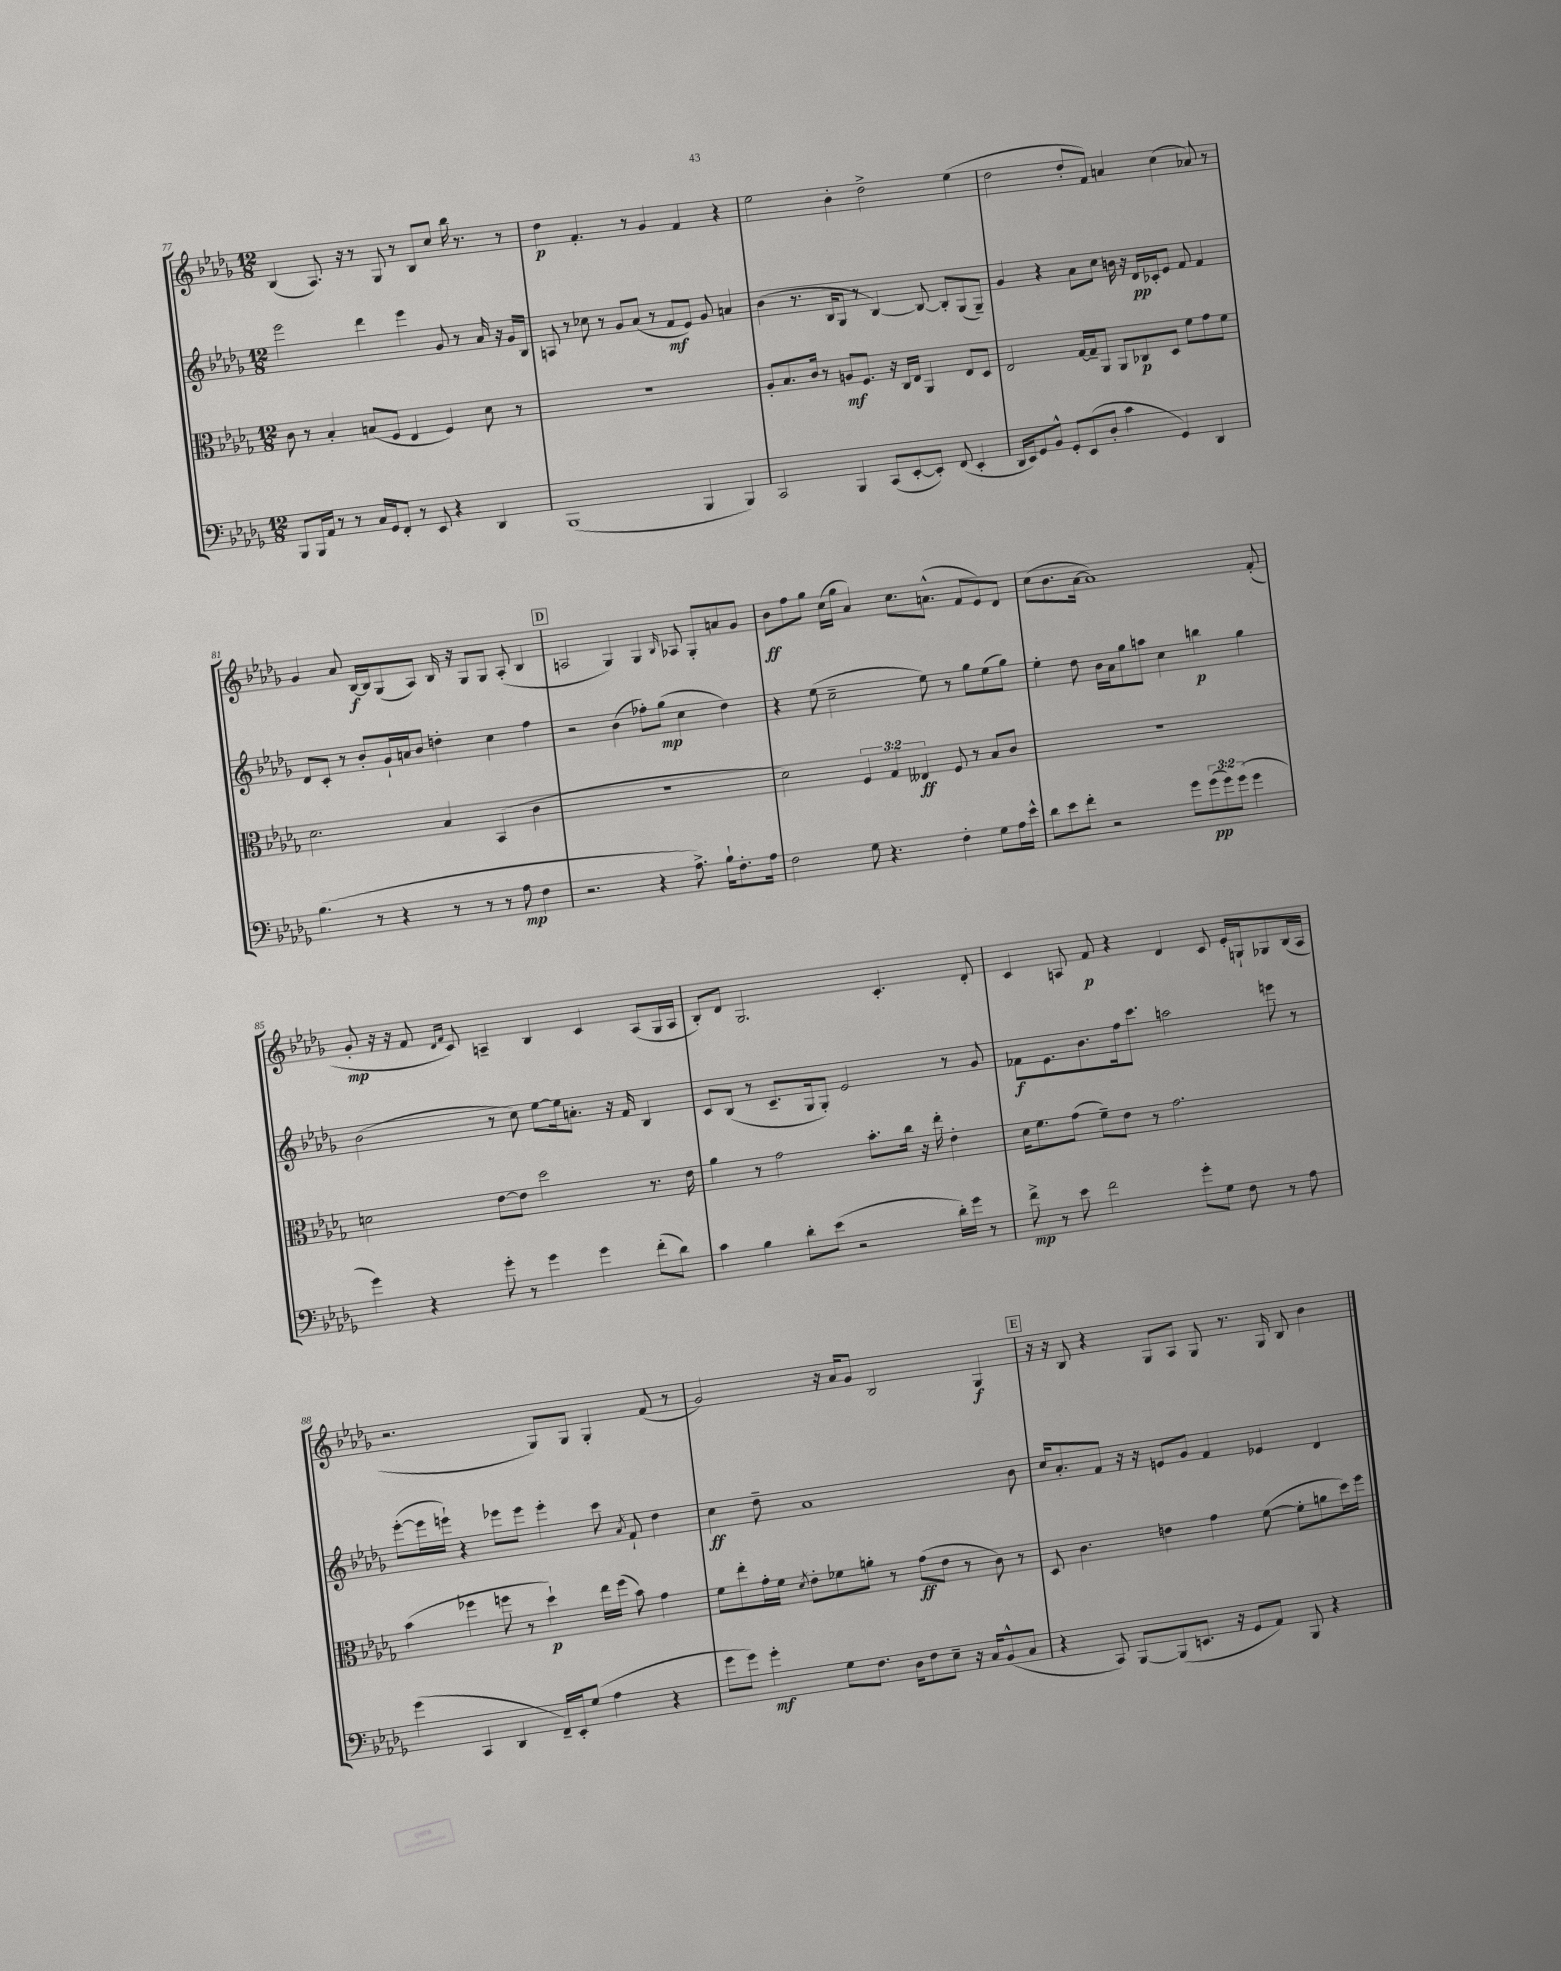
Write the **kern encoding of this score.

**kern	**kern	**kern	**kern
*staff4	*staff3	*staff2	*staff1
*clefF4	*clefC3	*clefG2	*clefG2
*k[b-e-a-d-g-]	*k[b-e-a-d-g-]	*k[b-e-a-d-g-]	*k[b-e-a-d-g-]
*M12/8	*M12/8	*M12/8	*M12/8
8BBB-/L	8c\	2eee-\	(4B-/
16BBB-/L	8r	.	.
16AA-/JJ	.	.	.
8r	4B-'/	.	8.A-/)
8r	.	.	.
.	.	.	16r
16C/LL	(8B/L	4ddd-\	8r
16GG-/J	.	.	.
8FF'/J	8F/J	.	8G-/
8r	4E-/	4eee-\	8r
8EE-/	.	.	8B-/L
4r	4F/)	8g-/	8cc/J
.	.	8r	16bb-\
.	.	.	8.r
4DD-/	8d-\	16a-/	.
.	.	16r	.
.	8r	16g-/LL	8r
.	.	16B-/JJ	.
=	=	=	=
(1BBB-	1.r	8A/	4dd-\
.	.	8r	.
.	.	8cc-\	4.f'/
.	.	8r	.
.	.	8g-/L	.
.	.	(8a-/J	8r
.	.	8r	4g-/
.	.	8f/L	.
4BBB-/	.	8e-/J)	4f/
.	.	8g-/	.
4BBB-/)	.	4a/	4r
=	=	=	=
2CC/	8A-'/L	(4b-\	2ee-\
.	8.B-/	.	.
.	.	8.r	.
.	16c/Jk	.	.
.	8r	.	.
.	.	16B-/LK	.
4BBB-/	8A/L	8G-/J	4b-'\
.	8.F/J	8r	.
(8CC/L	.	[4B-/)	2dd-^\
.	16r	.	.
[8EE-'/	16C/LL	.	.
.	16E-/JJ	.	.
8EE-'/]J)	4AA-/	8B-/_	.
(8FF/	.	8B-'/]L	.
4EE-'/	8E-/L	(8G-/	(4ee-\
.	8D-/J	8G-~/J)	.
=	=	=	=
16DD-/LL	2E-/	4g-/	2dd-\
16EE-/J)	.	.	.
8GG-/	.	.	.
8BB-^^/J	.	4r	.
8GG-'/L	.	.	.
(8EE-/	[16G-/LL	8a-\L	8dd-'/L
.	16G-~/]J	.	.
8D-'/J	8AA-/J	8cc\J	8f/J)
4c\	8AA-/L	16b\	4a/
.	.	16r	.
.	8C-/	16d-/LL	.
.	.	16c-'/J	.
4GG-/)	8D-/J	8e-/J	(4cc\
.	8f\L	8f/	.
4DD-/	8g-\	4f/	8a-/)
.	8f\J	.	8r
=	=	=	=
(4.B-\	2.d-\	8d-/L	4g-/
.	.	8c'/J	.
.	.	8r	8a-/
8r	.	8b-'/L	[16B-/LL
.	.	.	16B-/]J
4r	.	16g-`/L	(8G-/
.	.	16a/J	.
.	.	8b-/J	8A-/J)
8r	4B-/	4dd'\	16B-/
.	.	.	16r
8r	.	.	8G-/L
8r	(4BB-/	4cc\	8G-/J
8A-\	.	.	(8A-'/
4F\	4c\	4ff\	4B-/
=	=	=	=
2.r	1.r	2r	2A/
.	.	(4b-\	4G-/)
4r	.	8ff-'\L)	4G-/
.	.	(8gg-\J	.
.	.	.	16qqB-/
8.A-^\)	.	4cc\	8A-/
.	.	.	8G-'/L
16B-`\LK	.	.	.
8.F'\	.	4dd-\)	8a/
.	.	.	8g-/J
16A-\Jk	.	.	.
=	=	=	=
2F\	2d-\)	4r	8b-\L
.	.	.	8ff\
.	.	(8ee-\	8gg-\J
.	.	2cc~\	(16cc\LL
.	.	.	16gg-\JJ
8G-\	6F/	.	4a-/)
4.r	.	.	.
.	6G-/	.	.
.	.	.	8.cc\L
.	6E--/	.	.
.	.	8ee-\)	.
.	.	.	(8.a^^\J
4F'\	8F/	8r	.
.	8r	8gg-\L	8f/L
8G-\L	8B-/L	(8ee-\	8e-/)
16A-\L	8c/J	8gg-\J)	8d-/J
16e-^^\JJ	.	.	.
=	=	=	=
8d-\L	1.r	4ee-'\	(8cc\L
8e-\	.	.	8.b-\
8f'\J	.	8dd-\	.
.	.	.	[16a-\Jk
2r	.	16b-\LL	1a-])
.	.	16a-\J	.
.	.	8gg-\	.
.	.	8aa\J	.
.	.	4cc\	.
8g-\L	.	.	.
(12g-\	.	4bb\	.
12g-\)	.	.	.
(12g-\J	.	.	.
4g-\	.	4gg-\	.
.	.	.	(8f'/
=	=	=	=
4g-\)	2d\	(2b-\	8g-'/
.	.	.	16r
.	.	.	16r
4r	.	.	8f/
.	.	.	16qqd-/LL
.	.	.	16qqf/JJ
.	.	.	8c/)
8g-'\	[8e-\L	8r	4A~/
8r	8e-\]J	8cc\)	.
4g-\	2dd-\	[8ee-\L	4B-/
.	.	16ee-\]k	.
.	.	8.a'\J	.
4g-\	.	.	4c/
.	.	16r	.
.	.	16f/	.
(8f'\L	8.r	4B-/	(8A/L
8d-\J)	.	.	16G-/L
.	16e-\	.	16A/JJ
=	=	=	=
4c\	4a-\	8c/L	8B-'/L)
.	.	(8B-/J	8d-/J
4B-\	8r	8r	2.G-/
.	2g-\	8.c~/L	.
8d-'\L	.	.	.
.	.	16G-/k	.
(8e-\J	.	8G-'/J)	.
2r	.	2e-/	.
.	8.b-'\L	.	.
.	.	.	4.c'/
.	16cc\Jk	.	.
.	16r	.	.
.	16ee-'\	.	.
16d-'\LL)	4e-'\	8r	.
16g-\JJ	.	.	.
8r	.	8g-/	8d-'/
=	=	=	=
8f^\	16d-\LK	8f-\L	4c/
.	8.f\	.	.
8r	.	8.e-\	.
8e-\	(8g-\J	.	8A/
.	.	8.b-\	.
2f\	8f~\L)	.	8f/
.	8e-\J	16ff\k	4r
.	.	8.ccc\J	.
.	8r	.	.
.	2.g-\	2aa\	4d-/
8g-'\L	.	.	.
8G-\J	.	.	8c/
8F\	.	.	16e-'/LL
.	.	.	16G`/J
8r	.	8eee\	8G-/
8A-\	.	8r	(16B-/L
.	.	.	16A/JJ
=	=	=	=
(4g-\	(4b-\	([8eee-'\L	2.r
.	.	16eee-\]L	.
.	.	16eee`\JJ)	.
4CC/	4ff-\	4r	.
4DD-/	8ff\	8eee-\L	.
.	8r	8eee-\J	.
16FF~/LL)	4dd-`\)	4eee-'\	8G-/L)
16EE-'/J	.	.	.
(8G-/J	.	.	8G-/J
4A-\	16ee-\LL	8ccc\	4G-'/
.	(16ff\JJ	.	.
.	.	8qa-/	.
.	8b-\)	8f`/	.
4r	4g-\	4dd-\	(8f/
.	.	.	8r
=	=	=	=
8g-\L	8f\L	4cc\	2g-/)
8g-\J)	8ee-'\	.	.
4g-'\	16g-'\L	8dd-~\	.
.	16f\JJ	.	.
.	8qd-/	.	.
.	8e-'\L	1a-	.
8G-\L	8f-\	.	16r
.	.	.	16a-/LK
8.F\J	8a'\J	.	8g-/J
.	8r	.	2B-/
16D-\LK	.	.	.
8F\	(8g-\L	.	.
8E-~\J	8e-\J	.	.
16r	8r	.	.
16C/LK	.	.	.
(8BB-^^/	8c\)	.	4G-/
8C/J	8r	8b-\	.
=	=	=	=
4r	8D-/	16cc/LK	16r
.	.	8.a-'/	16r
.	4.c\	.	8B-/
8CC/)	.	8f/J	4r
[8BBB-/L	.	16r	.
.	.	16r	.
(8BBB-/]	4e\	8e/L	8G-/L
8.EE/J	.	8g-/J	8A-/J
.	4g-\	4f/	8G-/
16r	.	.	.
8GG-/L	.	.	8.r
8AA-/J)	([8f\	4e-/	.
.	.	.	16G-/
8BBB-/	8f'\]L	.	8B-/
4r	8a\	4d-/	4b-\
.	16dd-\L)	.	.
.	16ff\JJ	.	.
==	==	==	==
*-	*-	*-	*-
